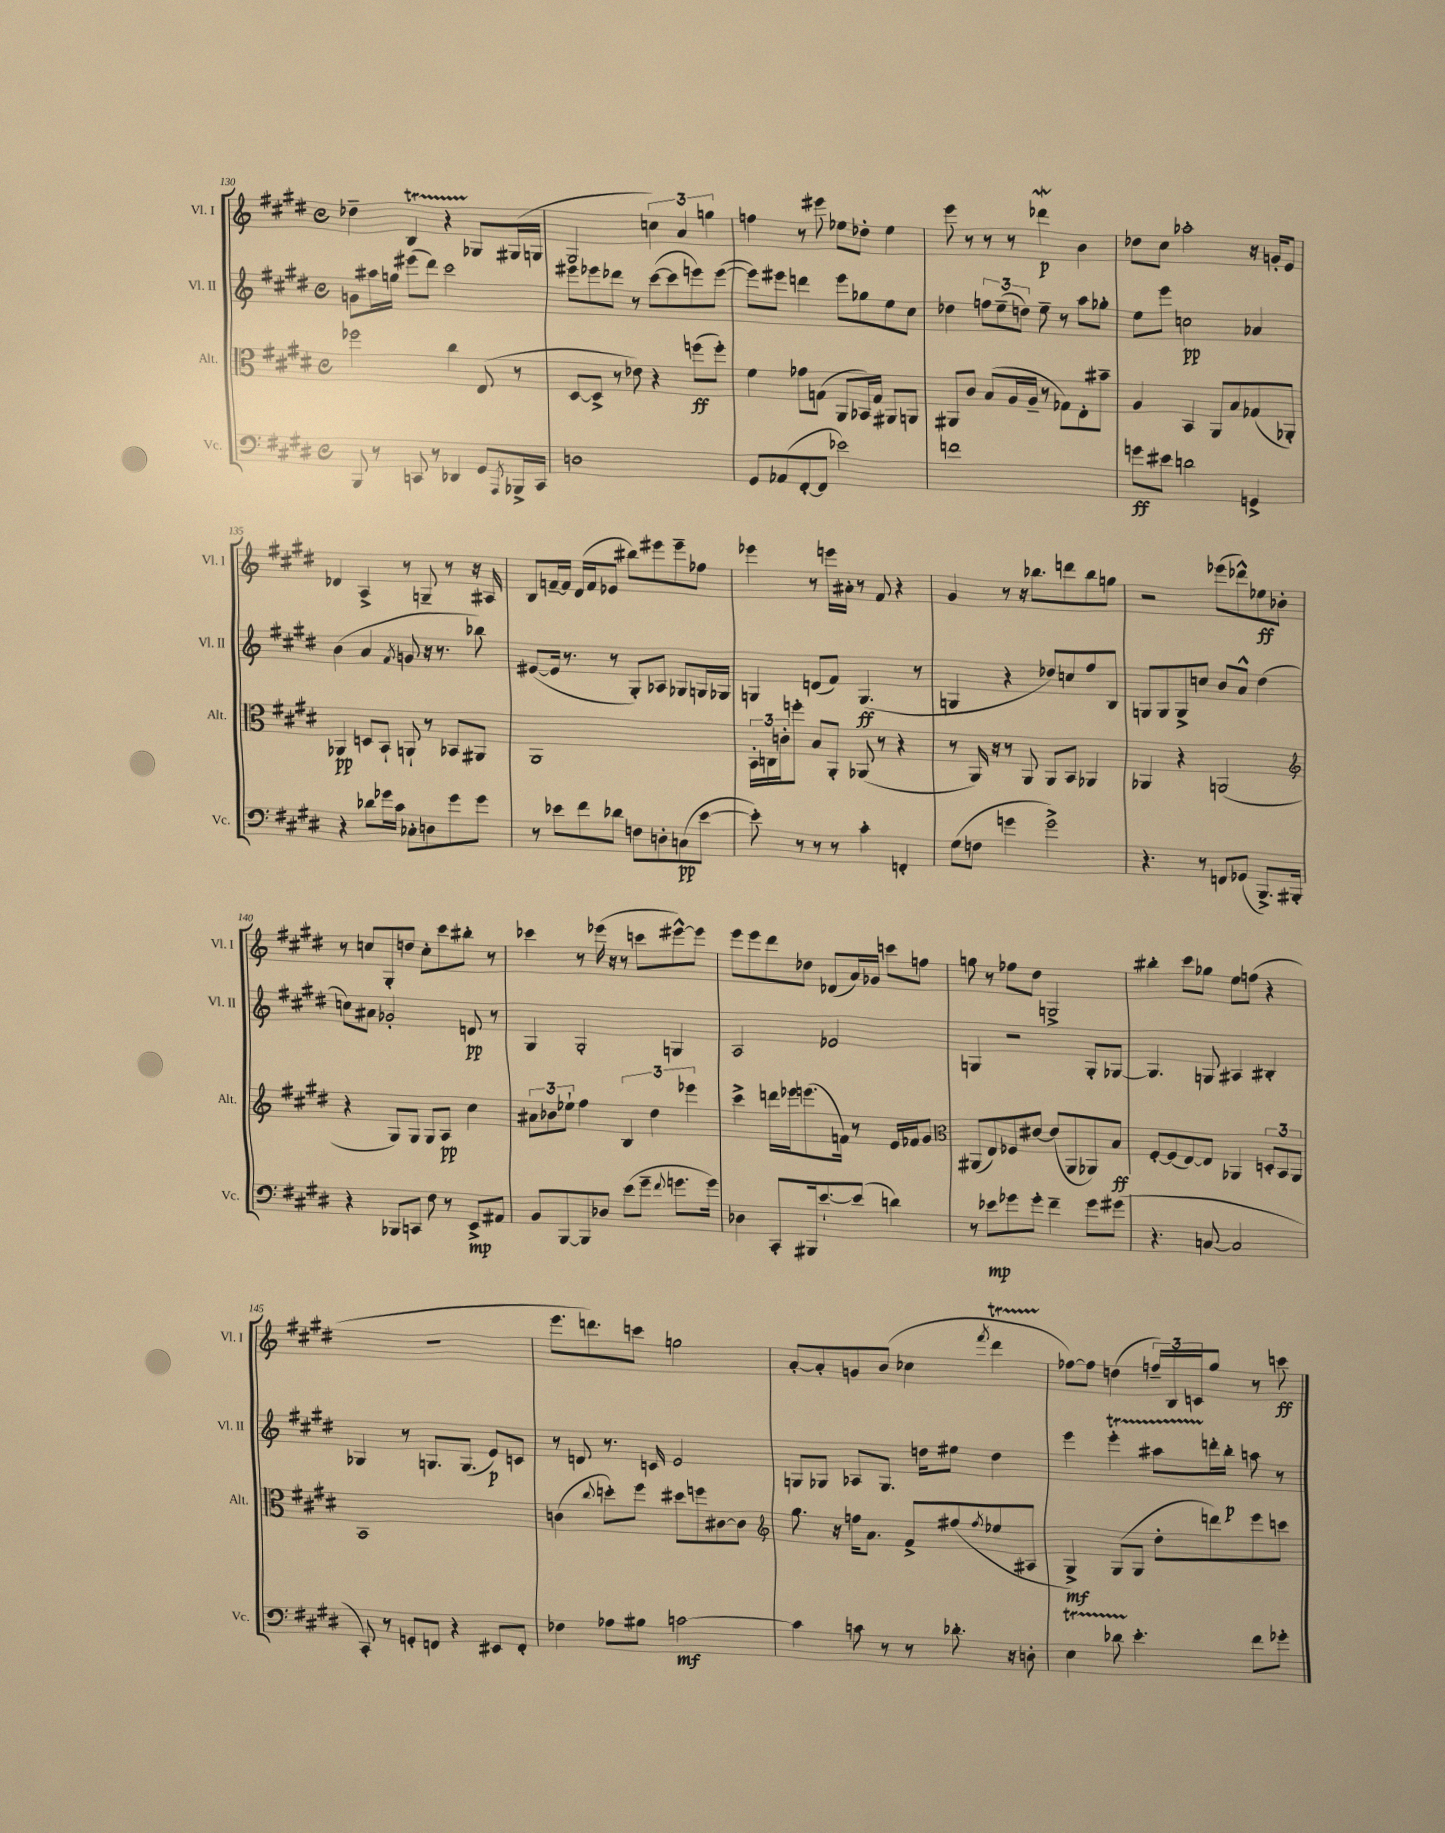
<<
\new StaffGroup <<
\new Staff = "s0" \with { instrumentName = "Vl. I" shortInstrumentName = "Vl. I" } {
    \clef treble \key e \major \defaultTimeSignature \time 4/4
    des''4-- b4\startTrillSpan r4 ges8\stopTrillSpan gis16( g16 |
    gis2 \tuplet 3/2 { c''4) a'4 g''4 } |
    f''4 r8 eis'''8 ees''8 des''8-. ees''4 |
    e'''8 r8 r8 r8 des'''4\mordent\p b'4 |
    des''8 cis''8 aes''2-. r16 g'16-. e'8 |
    des'4 a4-> r8 g8-- r8 r16 ais16 |
    b8 f'16~-- f'16 dis'16( f'16 ees'8 bis''8) eis'''8 eis'''8-- fes''8 |
    ees'''4 r8 e'''16 ais'16-. r8 fis'8 r4 |
    gis'4 r8 r16 bes''8. d'''8 bes''8 g''8 |
    r2 ees'''8( des'''8-^) ees''8\ff bes'8-. |
    r8 c''8 gis8-. d''8 c''8-. cis'''8 bis''8-. r8 |
    ces'''4 r8 ees'''16( r16 r8 c'''8 eis'''8~-^) eis'''8 |
    e'''8 e'''8 dis'''8 des''8 des'8( a'16) ges'16 c'''8 f''8 |
    g''8 r8 fes''8 dis''8 g2-> |
    bis''4-. cis'''8 ges''8 e''8 f''8( r4 |
    r1 |
    e'''8. d'''8.) c'''8 g''2 |
    a'8~-. a'8-. g'8 b'8( ces''4 \acciaccatura { fis'''8 } dis'''4\startTrillSpan |
    fes''8~\stopTrillSpan) fes''8 d''4( \tuplet 3/2 { f''16--) b16 c'16 } gis''8 r8 c'''8\ff \bar "|." |
}
\new Staff = "s1" \with { instrumentName = "Vl. II" shortInstrumentName = "Vl. II" } {
    \clef treble \key e \major \defaultTimeSignature \time 4/4
    g'8 ais''16 g''16 eis'''8( dis'''8) cis'''2 |
    eis'''8 ees'''8 des'''8 r8 cis'''8~( cis'''8 e'''8) e'''8~( |
    e'''8) eis'''8 d'''4 eis'''8 ges''8 e''8 cis''8 |
    des''4 \tuplet 3/2 { f''8 e''8--( d''8) } e''8-- r8 a''8 ges''8-. |
    e''8 e'''8 c''2\pp aes'4 |
    b'4( a'4 \acciaccatura { fis'8 } g'8 r16 r8. bes''8) |
    eis'8~( eis'16 r8. r8 gis8-.) aes8 ges8 g16 ges16 |
    g4 d'8( fis'8) g4.\ff( r8 |
    g4 r4 des''8) c''8 fis''8 b8 |
    g8 g8 g8-> c''8 b'8 a'8-^ dis''4( |
    c''8) ais'8 ges'2-. d'8\pp r8 |
    gis4 gis2-. g4 |
    a2 ees'2 |
    g4 r2 g8-. ges8~ |
    ges4. g8 ais4 bis4-. |
    ges4 r8 g8. g8.( e'8\p) c'8 |
    r8 d'8 r8. c'16 e'2 |
    g8 ges8 aes8 ges8. d''16 eis''8 d''4 |
    e'''4 e'''4-.\startTrillSpan ais''8 d'''16-.\stopTrillSpan b''16-.\p a''8 r8 \bar "|." |
}
\new Staff = "s2" \with { instrumentName = "Alt." shortInstrumentName = "Alt." } {
    \clef alto \key e \major \defaultTimeSignature \time 4/4
    fes''2 cis''4 e8( r8 |
    dis8~ dis8-> r8 ees'8) r4 f''8\ff( f''8-.) |
    fis'4 ges'8 g8( a,8 bes,16) g16 ais,8 a,8 |
    ais,8 cis'8 b8( a16 a16-- r8 ges8) e8-. bis'8-- |
    a4 b,4 a,8 b8 ges8( aes,8-.) |
    aes,4\pp d8 b,8-! a,8-! r8 bes,8 ais,8 |
    a,1 |
    \tuplet 3/2 { b,16-. c16 c'16-. } f''8-. b8 a,8-. aes,8( r8 r4 |
    r8 a,16) r16 r8 a,8 a,8 b,8 aes,4 |
    aes,4 r4 a,2( |
    \clef treble r4 gis8) gis8 gis8 a8\pp cis''4 |
    \tuplet 3/2 { ais'8 bes'8 ees''8-! } fis''4 \tuplet 3/2 { b4 dis''4 ees'''4 } |
    cis'''4-> d'''16 ees'''16 e'''8.( f'16) r8 e'16 fes'16 gis'8 |
    \clef alto ais,8( e8) fes8 eis'8~ eis'8( ais,8 aes,8) b8\ff |
    fis8~-. fis8( e8~) e8 aes,4 \tuplet 3/2 { d8-. b,8 aes,8 } |
    b,1 |
    c'4( \appoggiatura { cis''8 } d''8-.) fis''8 dis''8 f''8 cis'8~ cis'8 |
    \clef treble gis''8. r16 f''16 a'8. fis'8-> fis''8( \acciaccatura { fis''8 } ees''8 ais8 |
    gis4->\mf) gis8( gis8 dis''8-. d'''8) e'''8 c'''8 \bar "|." |
}
\new Staff = "s3" \with { instrumentName = "Vc." shortInstrumentName = "Vc." } {
    \clef bass \key e \major \defaultTimeSignature \time 4/4
    b,,8 r8 c,8 r8 des,4 gis,8 \acciaccatura { a,,8 } bes,,16-> c,16 |
    d1 |
    gis,8 aes,8( fis,8~-. fis,8 ees'2) |
    f'1 |
    g'8\ff eis'8 d'2 g,4-> |
    r4 des'8 ges'16 cis'16 ces8-. d8 ges'8 ges'8 |
    r8 ees'8 fis'8 des'8 f8 d8-. c8\pp( ees'8~ |
    ees'8-.) r8 r8 r8 cis'4-. f,4-. |
    gis8( f8 g'4 g'2->) |
    r4. r8 f,8 ges,8( b,,8.->) bis,,16-. |
    r4 bes,,8 c,8 fis8 r8 e,8->\mp ais,8 |
    b,8 b,,8~ b,,8 des8 e'8( gis'8-- \appoggiatura { fis'8 } g'8. g'16) |
    des4 cis,8-. bis,,16 e'8.~-! e'8( d'4) |
    r8 ees'8\mp ges'8 ges'8-. fis'4-- ges'8 gis'8( |
    r4. c8~ c2 |
    cis,8-.) r8 g,8-. f,8 r4 eis,8 f,8-. |
    fes4 aes8 bis8 c'2~\mf |
    c'4 c'8 r8 r8 des'8.-. r16 d8-. |
    e4\startTrillSpan des'8 e'4.-.\stopTrillSpan fis'8 ges'8-. \bar "|." |
}
>>
>>
\layout { \context { \Score currentBarNumber = #130 } }
